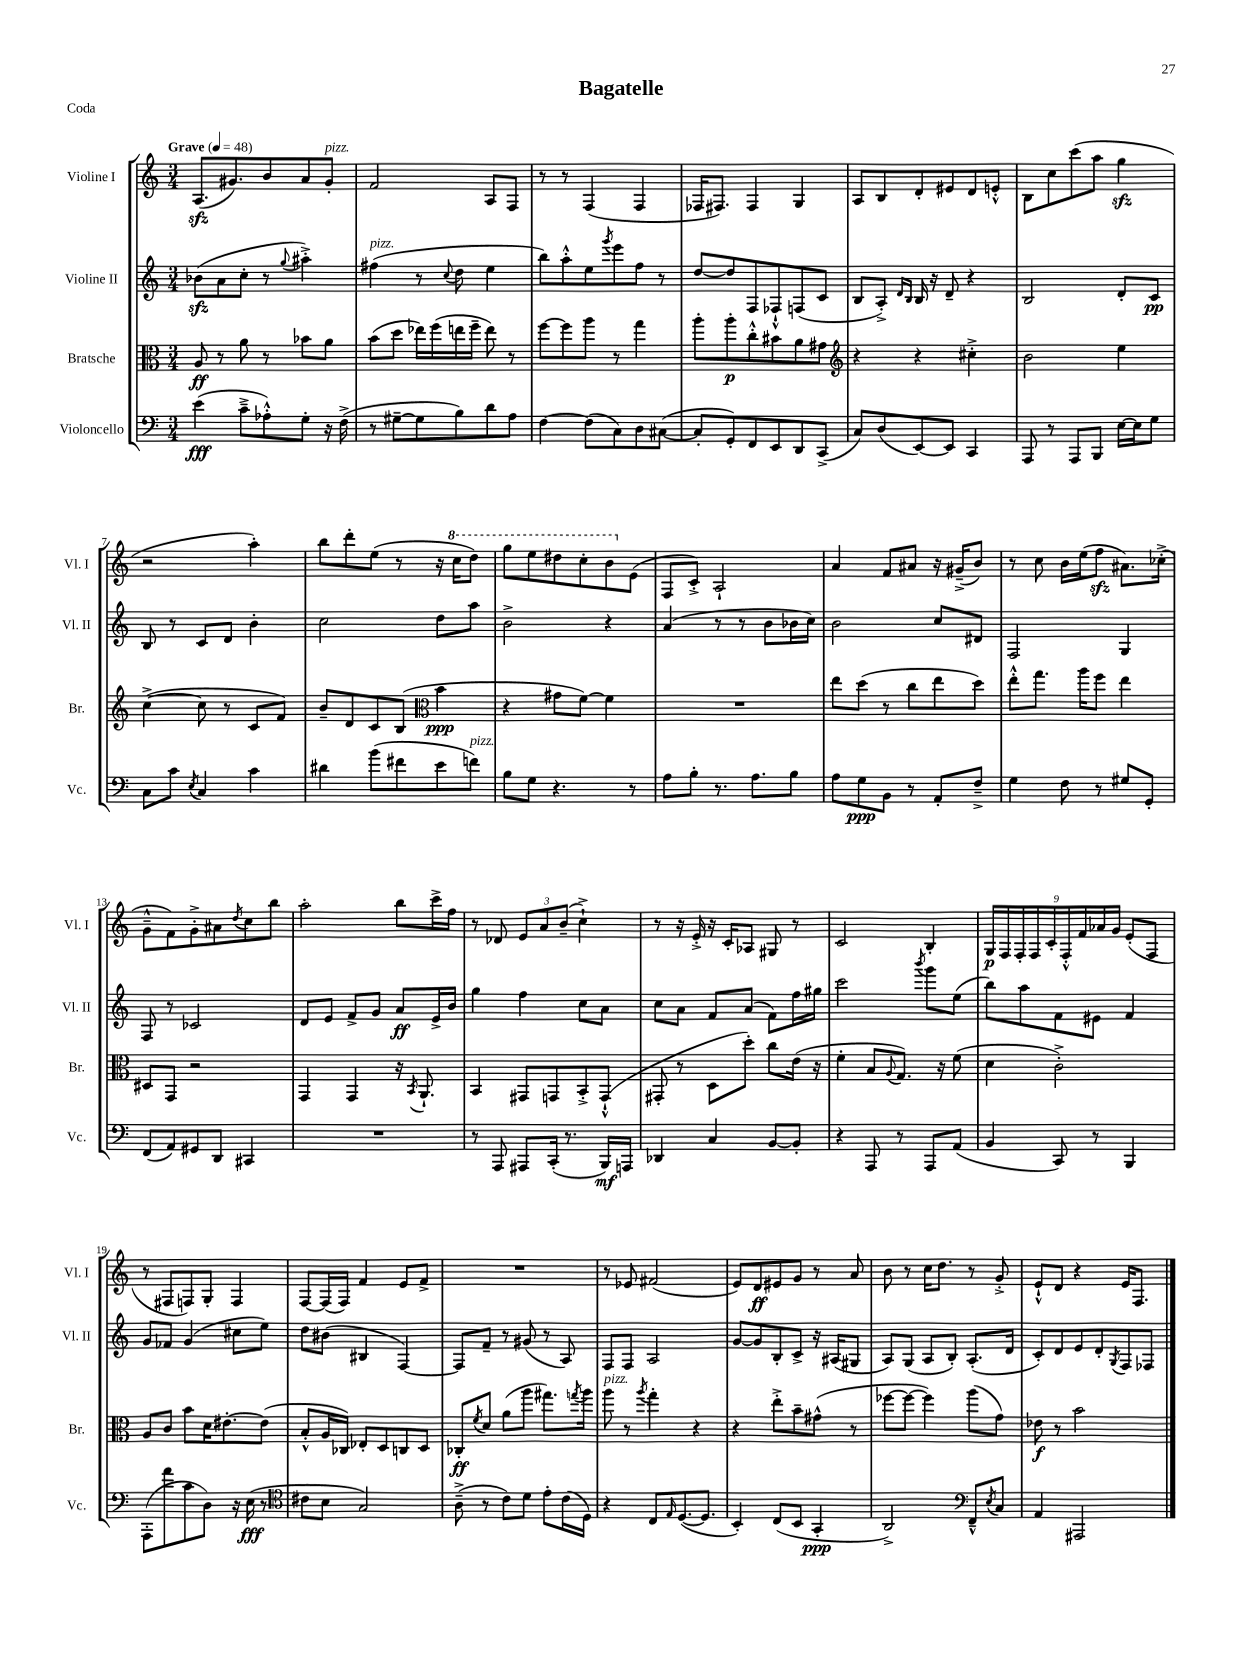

**kern	**dynam	**kern	**dynam	**kern	**dynam	**kern	**dynam
*part4	*part4	*part3	*part3	*part2	*part2	*part1	*part1
*staff4	*staff4	*staff3	*staff3	*staff2	*staff2	*staff1	*staff1
*I"Violoncello	*	*I"Bratsche	*	*I"Violine II	*	*I"Violine I	*
*I'Vc.	*	*I'Br.	*	*I'Vl. II	*	*I'Vl. I	*
*clefF4	*	*clefC3	*	*clefG2	*	*clefG2	*
*k[]	*	*k[]	*	*k[]	*	*k[]	*
*M3/4	*	*M3/4	*	*M3/4	*	*M3/4	*
*MM48	*	*MM48	*	*MM48	*	*MM48	*
=1	=1	=1	=1	=1	=1	=1	=1
!	!	!	!	!	!	!LO:TX:a:B:t=Grave	!
(4e\	fff	8A/	ff	(8b-Xzz\L	.	(8.Azz/L	.
.	.	8r	.	8a\	.	.	.
.	.	.	.	.	.	8.g#X/)	.
8c~^\L	.	8a\	.	8cc'\J	.	.	.
8A-X'^^\)	.	8r	.	8r	.	8b/	.
.	.	.	.	8qqgg/	.	.	.
8G'\J	.	8b-X\L	.	4aa#X'^\)	.	8a/	.
!	!	!	!	!	!	!LO:TX:a:i:t=pizz.	!
16r	.	8a\J	.	.	.	8g#'/J	.
(16F^\	.	.	.	.	.	.	.
=2	=2	=2	=2	=2	=2	=2	=2
!	!	!	!	!LO:TX:a:i:t=pizz.	!	!	!
8r	.	(8b\L	.	(4ff#X\	.	2f/	.
[8G#X~\L	.	8dd\J	.	.	.	.	.
8G#\]	.	16ee-X\LL)	.	8r	.	.	.
.	.	(16ff\	.	.	.	.	.
.	.	.	.	8qqcc/	.	.	.
8B\)	.	16een\	.	8dd\	.	.	.
.	.	16ff~\JJ	.	.	.	.	.
8d\	.	8ee\)	.	4ee\	.	8A/L	.
8A\J	.	8r	.	.	.	8F/J	.
=3	=3	=3	=3	=3	=3	=3	=3
[4F\	.	[8ff\L	.	8bb\L)	.	8r	.
.	.	8ff\]	.	8aa'^^\	.	8r	.
(8F\L]	.	8aa\J	.	8ee\	.	(4F/	.
.	.	.	.	8qggg/	.	.	.
8C\)	.	8r	.	8eee\	.	.	.
8D\	.	4gg\	.	8ff\J	.	4F/	.
([8C#X\J	.	.	.	8r	.	.	.
=4	=4	=4	=4	=4	=4	=4	=4
8C#'/L]	.	8aa'\L	.	[8dd/L	.	16F-X/KL	.
.	.	.	.	.	.	8.F#X/J)	.
8GG'/)	.	8aa'\	p	8dd/]	.	.	.
8FF/	.	8cc'^^\	.	8F/	.	4F#/	.
8EE/	.	8b#X\	.	8F-X`^^/	.	.	.
8DD/	.	8a\	.	(8Fn/	.	4G/	.
(8CC^/J	.	8g#X\J	.	8c/J	.	.	.
=5	=5	=5	=5	=5	=5	=5	=5
*	*	*clefG2	*	*	*	*	*
8C/L)	.	4r	.	8B/L	.	8A/L	.
(8D/	.	.	.	8A'^/J)	.	8B/	.
.	.	.	.	16qqd/LL	.	.	.
.	.	.	.	16qqB/JJ	.	.	.
[8EE/)	.	4r	.	16B/	.	8d'/	.
.	.	.	.	16r	.	.	.
8EE/J]	.	.	.	8d~/	.	8e#X/	.
4CC/	.	4cc#X'^\	.	4r	.	8d/	.
.	.	.	.	.	.	8en'^^/J	.
=6	=6	=6	=6	=6	=6	=6	=6
8AAA/	.	2b\	.	2B/	.	8B\L	.
8r	.	.	.	.	.	8cc\	.
8AAA/L	.	.	.	.	.	(8ccc\	.
8BBB/J	.	.	.	.	.	8aa\J	.
[16E\LL	.	4ee\	.	8d'/L	.	4ggzz\	.
16E\J]	.	.	.	.	.	.	.
8G\J	.	.	.	8c/J	pp	.	.
!!LO:LB:g=z
=7	=7	=7	=7	=7	=7	=7	=7
8C\L	.	([4cc^\	.	8B/	.	2r	.
8c\J	.	.	.	8r	.	.	.
8qE/	.	.	.	.	.	.	.
4C/	.	8cc\]	.	8c/L	.	.	.
.	.	8r	.	8d/J	.	.	.
4c\	.	8c/L	.	4b'\	.	4aa'\)	.
.	.	8f/J)	.	.	.	.	.
=8	=8	=8	=8	=8	=8	=8	=8
4d#X\	.	8b~/L	.	2cc\	.	8bb\L	.
.	.	8d/	.	.	.	8ddd'\	.
(8b\L	.	8c/	.	.	.	(8ee\J	.
8f#X\	.	(8B/J	.	.	.	8r	.
*	*	*clefC3	*	*	*	*	*
8e\	.	4b\	ppp	8dd\L	.	16r	.
*	*	*	*	*	*	*8va	*
.	.	.	.	.	.	16ccc\KL	.
!LO:TX:a:i:t=pizz.	!	!	!	!	!	!	!
8fn\J)	.	.	.	8aa\J	.	8ddd\J)	.
=9	=9	=9	=9	=9	=9	=9	=9
8B\L	.	4r	.	2b^\	.	8ggg\L	.
8G\J	.	.	.	.	.	8eee\	.
4.r	.	8g#X\L	.	.	.	8ddd#X\	.
.	.	[8f\J)	.	.	.	8ccc'\	.
.	.	4f\]	.	4r	.	8bb\	.
*	*	*	*	*	*	*X8va	*
8r	.	.	.	.	.	(8e\J	.
=10	=10	=10	=10	=10	=10	=10	=10
8A\L	.	2.r	.	(4a/	.	8F/L	.
8B'\J	.	.	.	.	.	8c'^/J)	.
8.r	.	.	.	8r	.	2A`/	.
.	.	.	.	8r	.	.	.
8.A\L	.	.	.	.	.	.	.
.	.	.	.	8b\L	.	.	.
8B\J	.	.	.	16b-X\L	.	.	.
.	.	.	.	16cc\JJ)	.	.	.
=11	=11	=11	=11	=11	=11	=11	=11
8A\L	.	8ee\L	.	2b\	.	4a/	.
8G\	ppp	(8dd\J	.	.	.	.	.
8BB\J	.	8r	.	.	.	8f/L	.
8r	.	8cc\L	.	.	.	8a#X/J	.
8AA'/L	.	8ee\	.	8cc/L	.	16r	.
.	.	.	.	.	.	(16g#X~^/KL	.
8F~^/J	.	8dd\J)	.	8d#X/J	.	8b/J)	.
=12	=12	=12	=12	=12	=12	=12	=12
4G\	.	8ee'^^\L	.	2F/	.	8r	.
.	.	8.gg\J	.	.	.	8cc\	.
8F\	.	.	.	.	.	16b\LL	.
.	.	16aa\KL	.	.	.	(16ee\J	.
8r	.	8ff\J	.	.	.	8ffzz\J	.
8G#X/L	.	4ee\	.	4G/	.	8.a#X\L)	.
8GG'/J	.	.	.	.	.	.	.
.	.	.	.	.	.	(16cc-X'^\Jk	.
!!LO:LB:g=z
=13	=13	=13	=13	=13	=13	=13	=13
(8FF/L	.	8D#X/L	.	8F/	.	8g~^^\L	.
8AA/)	.	8GG/J	.	8r	.	8f\)	.
8GG#X/	.	2r	.	2c-X/	.	8g'^\	.
8DD/J	.	.	.	.	.	8a#X\	.
.	.	.	.	.	.	8qdd/	.
4CC#X/	.	.	.	.	.	8cc\	.
.	.	.	.	.	.	8bb\J	.
=14	=14	=14	=14	=14	=14	=14	=14
2.r	.	4GG/	.	8d/L	.	2aa'\	.
.	.	.	.	8e/J	.	.	.
.	.	4GG/	.	8f^/L	.	.	.
.	.	.	.	8g/J	.	.	.
.	.	16r	.	8a/L	ff	8bb\L	.
.	.	8qBB/	.	.	.	.	.
.	.	8.AA`/	.	.	.	.	.
.	.	.	.	16e^/L	.	16ccc^\L	.
.	.	.	.	16b/JJ	.	16ff\JJ	.
=15	=15	=15	=15	=15	=15	=15	=15
8r	.	4BB/	.	4gg\	.	8r	.
8AAA/	.	.	.	.	.	8d-X/	.
8AAA#X/L	.	8GG#X/L	.	4ff\	.	12e/L	.
.	.	.	.	.	.	12a/	.
(16CC'/Jk	.	8GGn/	.	.	.	.	.
.	.	.	.	.	.	(12b~/J	.
8.r	.	.	.	.	.	.	.
.	.	8BB'^/	.	8cc\L	.	4cc`^\)	.
16BBB/LL)	mf	(8GG`^^/J	.	8a\J	.	.	.
16AAAn/JJ	.	.	.	.	.	.	.
=16	=16	=16	=16	=16	=16	=16	=16
4DD-X/	.	8GG#X'/	.	8cc\L	.	8r	.
.	.	8r	.	8a\J	.	16r	.
.	.	.	.	.	.	16e'^/	.
4C/	.	8D\L	.	8f/L	.	16r	.
.	.	.	.	.	.	16c'/KL	.
.	.	8dd'\J)	.	(8a/J	.	8A-X/J	.
[8BB/L	.	8cc\L	.	8f\L)	.	8G#X/	.
8BB'/J]	.	(16e\Jk	.	16ff\L	.	8r	.
.	.	16r	.	16gg#X\JJ	.	.	.
=17	=17	=17	=17	=17	=17	=17	=17
4r	.	4f'\	.	2ccc\	.	2c/	.
8AAA/	.	8B/L	.	.	.	.	.
.	.	8qqA/	.	.	.	.	.
8r	.	8.G/J)	.	.	.	.	.
.	.	.	.	8qbbb/	.	.	.
8AAA/L	.	.	.	8ggg\L	.	4B'/	.
.	.	16r	.	.	.	.	.
(8AA/J	.	(8f\	.	(8ee\J	.	.	.
=18	=18	=18	=18	=18	=18	=18	=18
4BB/	.	4d\	.	8bb\L)	.	18G/LL	p
.	.	.	.	.	.	18F/	.
.	.	.	.	.	.	18F'/	.
.	.	.	.	8aa\	.	.	.
.	.	.	.	.	.	18F/	.
.	.	.	.	.	.	18c'/	.
8CC/)	.	2c'^\)	.	8f\	.	.	.
.	.	.	.	.	.	18F'^^/	.
.	.	.	.	.	.	18f/	.
8r	.	.	.	8e#X\J	.	.	.
.	.	.	.	.	.	18a-X/	.
.	.	.	.	.	.	18g/JJ	.
4BBB/	.	.	.	4f/	.	(8e'/L	.
.	.	.	.	.	.	8F/J	.
!!LO:LB:g=z
=19	=19	=19	=19	=19	=19	=19	=19
(8AAA'\L	.	8A/L	.	8g/L	.	8r	.
8a\	.	8c/J	.	8f-X/J	.	8F#X/L	.
8c\	.	8b\L	.	(4g/	.	8Fn/)	.
8D\J)	.	16d\K	.	.	.	8G'/J	.
.	.	[8.e#X'\	.	.	.	.	.
16r	.	.	.	8cc#X\L	.	4F/	.
(16E\	fff	.	.	.	.	.	.
8r	.	(8e#\J]	.	8ee\J)	.	.	.
=20	=20	=20	=20	=20	=20	=20	=20
*clefC4	*	*	*	*	*	*	*
8c#X\L	.	8B'^^/L	.	8dd\L	.	[8F/L	.
8B\J	.	16A/L	.	(8b#X\J	.	(16F/L]	.
.	.	16C-X/JJ)	.	.	.	16F/JJ)	.
2G/)	.	8E-X'/L	.	4B#X/	.	4f/	.
.	.	8D/	.	.	.	.	.
.	.	8Cn/	.	[4F/)	.	8e/L	.
.	.	8D/J	.	.	.	8f^/J	.
=21	=21	=21	=21	=21	=21	=21	=21
(8A~^\	.	8C-X'/L	ff	8F/L]	.	2.r	.
.	.	8qf/	.	.	.	.	.
8r	.	8d/J	.	8f~/J	.	.	.
8c\L)	.	(8a\L	.	8r	.	.	.
8d\J	.	8aa\J	.	(8g#X/	.	.	.
8e'\L	.	8.gg#X\L)	.	8r	.	.	.
(16c\L	.	.	.	8A/)	.	.	.
.	.	8qggn/	.	.	.	.	.
16D\JJ)	.	16aa\Jk	.	.	.	.	.
=22	=22	=22	=22	=22	=22	=22	=22
!	!	!LO:TX:a:i:t=pizz.	!	!	!	!	!
4r	.	8aa\	.	8F/L	.	8r	.
.	.	8r	.	8F/J	.	8e-X/	.
.	.	8qaa/	.	.	.	.	.
8C/L	.	4gg'\	.	2A/	.	(2f#X/	.
16qqE/	.	.	.	.	.	.	.
([8.D/	.	.	.	.	.	.	.
.	.	4r	.	.	.	.	.
8.D/J]	.	.	.	.	.	.	.
=23	=23	=23	=23	=23	=23	=23	=23
4BB'/)	.	4r	.	[8g/L	.	8e/L)	.
.	.	.	.	8g/]	.	8d/	ff
(8C/L	.	8ee'^\L	.	8B'/	.	8e#X/	.
8BB/J	.	8b~\	.	8c^/J	.	8g/J	.
4GG'/	ppp	(8g#X^^\J	.	16r	.	8r	.
.	.	.	.	(16A#X/KL	.	.	.
.	.	8r	.	8G#X/J	.	8a/	.
=24	=24	=24	=24	=24	=24	=24	=24
2AA^/)	.	[8ff-X\L	.	8A/L)	.	8b\	.
.	.	8ff-\J_	.	(8G/J	.	8r	.
.	.	4ff-\])	.	8A/L	.	16cc\KL	.
.	.	.	.	.	.	8.dd\J	.
.	.	.	.	8B'/J)	.	.	.
*clefF4	*	*	*	*	*	*	*
8FF~^^/L	.	(8aa\L	.	(8.A'/L	.	8r	.
8qE/	.	.	.	.	.	.	.
8C/J	.	8g\J)	.	.	.	8g'^/	.
.	.	.	.	16d/Jk	.	.	.
=25	=25	=25	=25	=25	=25	=25	=25
4AA/	.	8e-X\	f	8c'/L)	.	8e`^^/L	.
.	.	8r	.	8d/	.	8d/J	.
2AAA#X/	.	2b\	.	8e/	.	4r	.
.	.	.	.	8d'/	.	.	.
.	.	.	.	8qG/	.	.	.
.	.	.	.	8F/	.	16e/KL	.
.	.	.	.	.	.	8.F/J	.
.	.	.	.	8F-X/J	.	.	.
==	==	==	==	==	==	==	==
*-	*-	*-	*-	*-	*-	*-	*-
